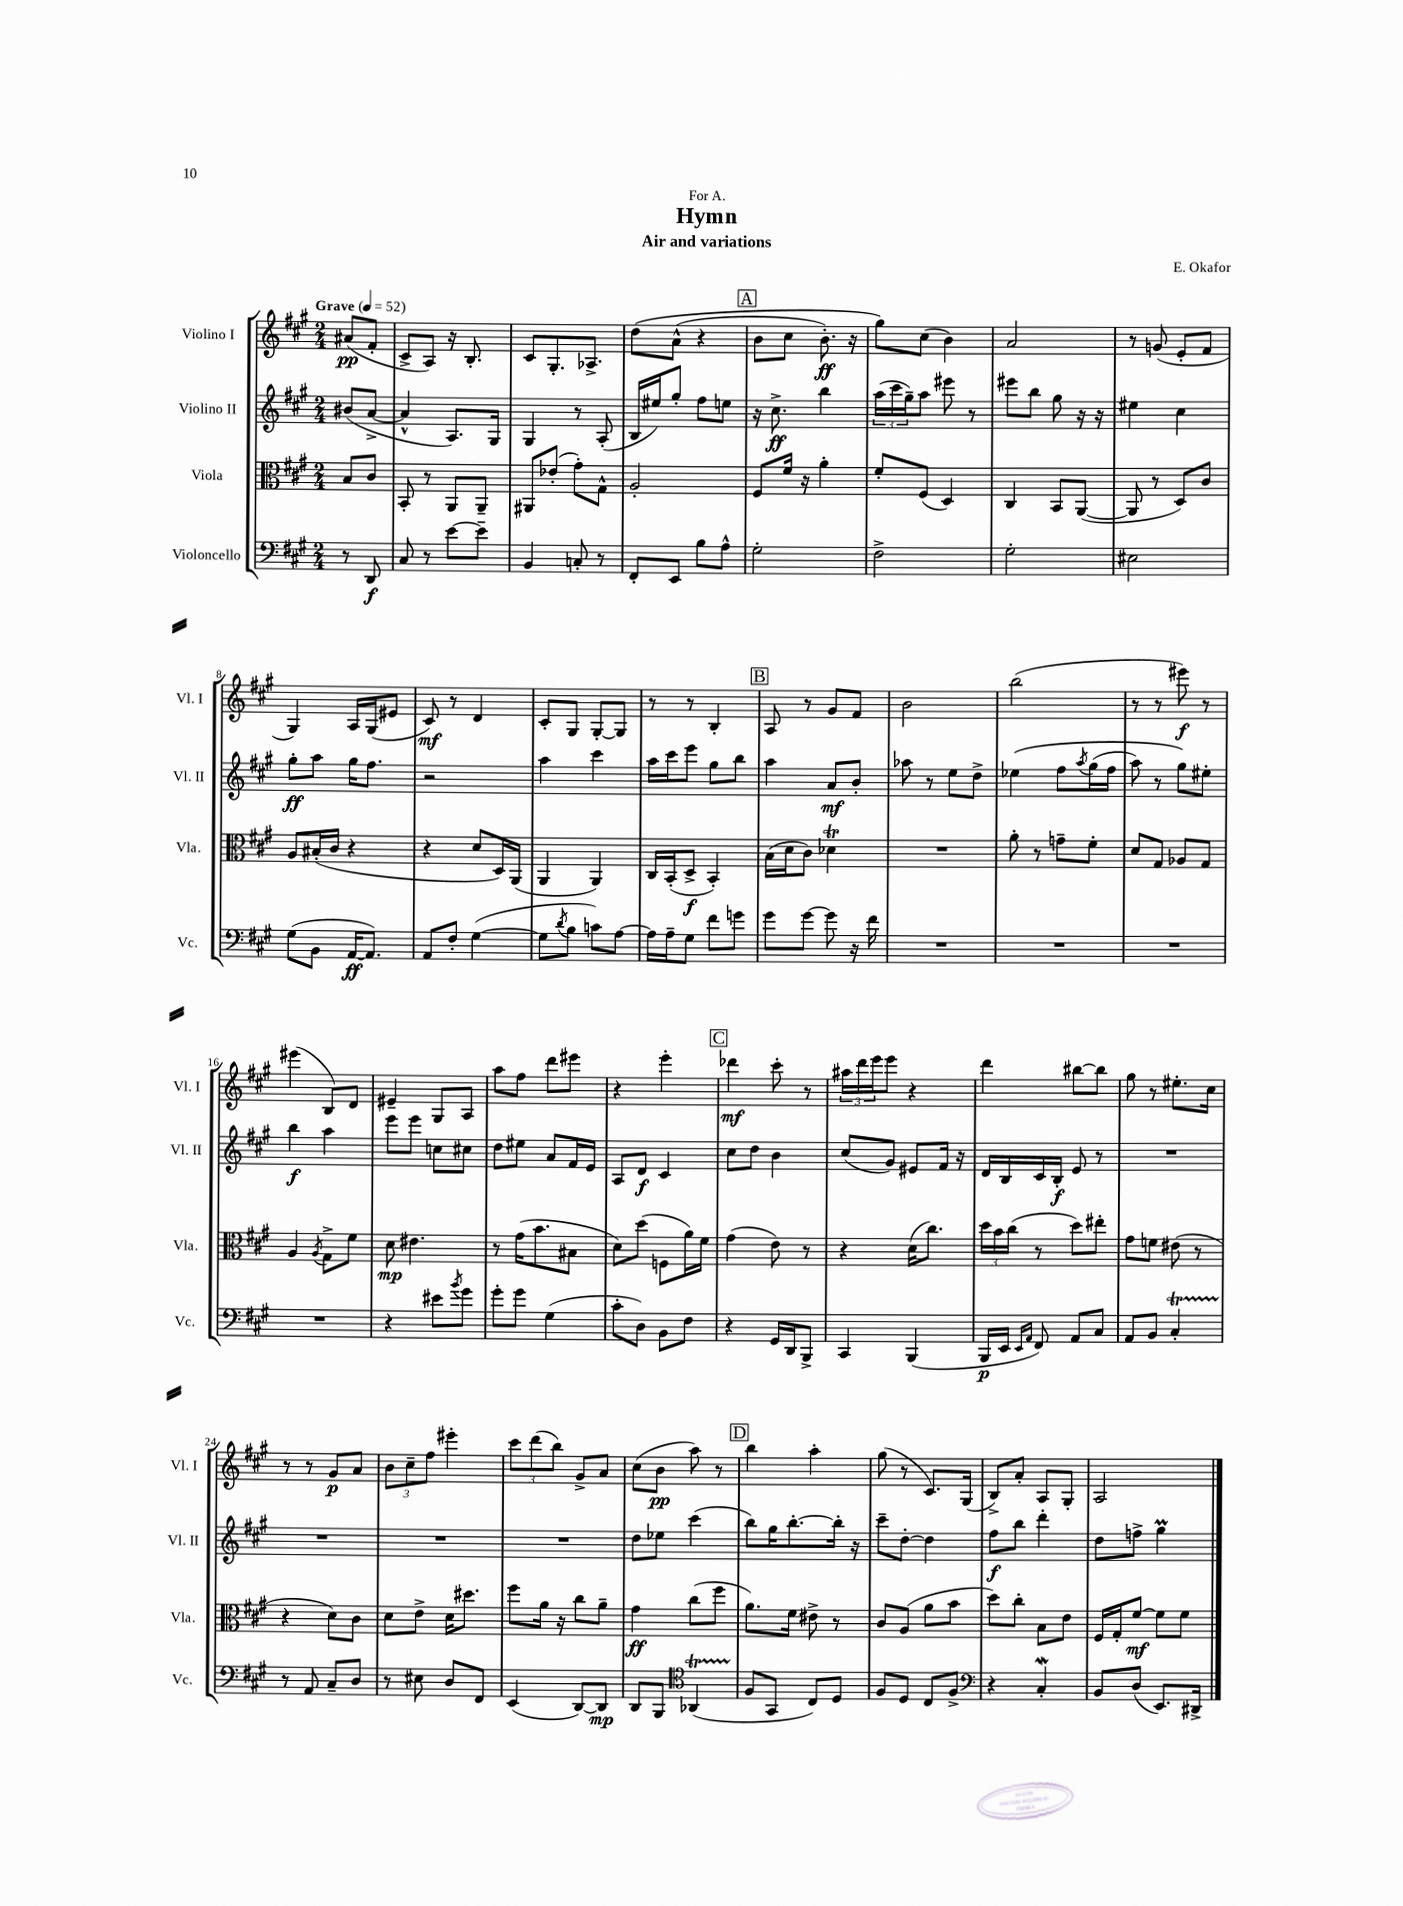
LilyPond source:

\header { title = "Hymn" composer = "E. Okafor" subtitle = "Air and variations" dedication = "For A." }
<<
\new StaffGroup <<
\new Staff = "s0" \with { instrumentName = "Violino I" shortInstrumentName = "Vl. I" } {
    \clef treble \key a \major \numericTimeSignature \time 2/4 \partial 4 \tempo "Grave" 4 = 52
    ais'8\pp( fis'8-. |
    cis'8-> a8) r16 b8.-. |
    cis'8 gis8.-. aes8.-> |
    d''8\( a'8-^( r4 |
    \mark \markup { \box "A" } b'8 cis''8 b'8.-.\ff) r16 |
    gis''8\) cis''8( b'4) |
    a'2 |
    r8 g'8( e'8-. fis'8 |
    gis4) a16 gis16( eis'8 |
    cis'8\mf) r8 d'4 |
    cis'8-. gis8 gis8~-. gis8 |
    r8 r8 b4-. |
    \mark \markup { \box "B" } a8 r8 gis'8 fis'8 |
    b'2 |
    b''2( |
    r8 r8 eis'''8\f) r8 |
    eis'''4( b8) d'8 |
    eis'4-- gis8 a8 |
    a''8 fis''8 d'''8 eis'''8 |
    r4 e'''4-. |
    \mark \markup { \box "C" } des'''4\mf cis'''8-. r8 |
    \tuplet 3/2 { ais''16 d'''16 e'''16 } e'''8 r4 |
    d'''4 bis''8~ bis''8 |
    gis''8 r8 eis''8.-. cis''16 |
    r8 r8 gis'8\p a'8 |
    \tuplet 3/2 { b'8 cis''8-- fis''8 } eis'''4-. |
    \tuplet 3/2 { cis'''8 d'''8( b''8) } gis'8-> a'8 |
    cis''8( b'8\pp a''8) r8 |
    \mark \markup { \box "D" } b''4 a''4-. |
    gis''8( r8 cis'8.) gis16( |
    b8->) a'8-. a8 gis8-. |
    a2 \bar "|." |
}
\new Staff = "s1" \with { instrumentName = "Violino II" shortInstrumentName = "Vl. II" } {
    \clef treble \key a \major \numericTimeSignature \time 2/4 \partial 4
    bis'8( a'8~-> |
    a'4-^ a8.) gis16 |
    gis4 r8 a8-.( |
    b16 eis''16) gis''8-. fis''8 e''8 |
    \mark \markup { \box "A" } r16 cis''8.->\ff b''4 |
    \tuplet 3/2 { a''16( cis'''16 gis''16--) } a''8 eis'''8 r8 |
    eis'''8 b''8 gis''8 r16 r16 |
    eis''4 cis''4 |
    gis''8-.\ff a''8 gis''16 fis''8. |
    r2 |
    a''4 cis'''4 |
    a''16 cis'''16 e'''8 gis''8 b''8 |
    \mark \markup { \box "B" } a''4 a'8\mf b'8-. |
    aes''8 r8 e''8 d''8-> |
    ees''4\( fis''8 \acciaccatura { a''8 } gis''16( fis''16 |
    a''8) r8 gis''8\) eis''8-. |
    b''4\f a''4 |
    e'''8 e'''8 c''8 cis''8 |
    d''8 eis''8 a'8 fis'16 e'16 |
    a8 d'8\f cis'4 |
    \mark \markup { \box "C" } cis''8 d''8 b'4 |
    cis''8( gis'8) eis'8 fis'16 r16 |
    d'16 b16 cis'16 b16-.\f e'8 r8 |
    R2 |
    R2 |
    R2 |
    R2 |
    d''8 ees''8 cis'''4( |
    \mark \markup { \box "D" } b''8) gis''16 b''8.~-. b''16-. r16 |
    cis'''8-- d''8~-. d''4 |
    fis''8\f b''8 d'''4-. |
    d''8 f''8-> gis''4\prall \bar "|." |
}
\new Staff = "s2" \with { instrumentName = "Viola" shortInstrumentName = "Vla." } {
    \clef alto \key a \major \numericTimeSignature \time 2/4 \partial 4
    b8 cis'8 |
    b,8-. r8 a,8 a,8-- |
    ais,8 ees'8-.( gis'8-.) gis8-^ |
    a2-. |
    \mark \markup { \box "A" } fis8 fis'16 r16 a'4-. |
    fis'8-. fis8( d4) |
    cis4 b,8 a,8~( |
    a,8 r8 d8) cis'8 |
    a8 bis16-.( cis'16 r4 |
    r4 d'8 d16) a,16( |
    a,4 a,4) |
    cis16 b,16-.( d8->\f b,4-.) |
    \mark \markup { \box "B" } b16( d'16 cis'8) des'4\trill |
    R2 |
    a'8-. r8 g'8-- fis'8-. |
    d'8 gis8 aes8 gis8 |
    a4 \acciaccatura { a8 } gis8-> fis'8 |
    d'8\mp eis'4. |
    r8 gis'16( b'8. bis8 |
    d'8) d''8( f8 a'16) fis'16 |
    \mark \markup { \box "C" } gis'4( e'8) r8 |
    r4 d'16( cis''8.) |
    \tuplet 3/2 { d''16 b'16 cis''16( } r8 d''8) eis''8-. |
    gis'8 f'8 eis'8( r8 |
    r4 d'8) cis'8 |
    d'8 e'8-> d'16 dis''8. |
    fis''8 a'16 r16 cis''8 a'8-- |
    gis'4\ff cis''8( fis''8 |
    \mark \markup { \box "D" } a'8.) fis'16 eis'8-> r8 |
    cis'8 a8( a'8 b'8 |
    d''8) cis''8-. b8 e'8 |
    fis16 gis16-. fis'8~\mf fis'8 fis'8 \bar "|." |
}
\new Staff = "s3" \with { instrumentName = "Violoncello" shortInstrumentName = "Vc." } {
    \clef bass \key a \major \numericTimeSignature \time 2/4 \partial 4
    r8 d,8\f |
    cis8 r8 e'8~ e'8-- |
    b,4 c8-. r8 |
    fis,8-. e,8 b8 a8-^ |
    \mark \markup { \box "A" } gis2-. |
    fis2-> |
    gis2-. |
    eis2 |
    gis8( b,8 a,16~\ff a,8.) |
    a,8 fis8-. gis4~( |
    gis8 \acciaccatura { d'8 } b8 c'8) a8~ |
    a16 a16-- gis8 fis'8 g'8 |
    \mark \markup { \box "B" } gis'8 gis'8~ gis'8 r16 fis'16 |
    R2 |
    R2 |
    R2 |
    R2 |
    r4 eis'8 \acciaccatura { b'8 } gis'8 |
    gis'8-. gis'8 gis4( |
    cis'8-. d8) b,8 fis8 |
    \mark \markup { \box "C" } r4 gis,16 d,16 b,,8-> |
    cis,4 b,,4( |
    b,,16\p e,16 \grace { e,16 a,16 } fis,8) a,8 cis8 |
    a,8 b,8 cis4-.\startTrillSpan |
    r8\stopTrillSpan a,8 cis8-- d8 |
    r8 eis8 d8 fis,8 |
    e,4( d,8~) d,8\mp |
    d,8 b,,8 \clef tenor aes,4\startTrillSpan( |
    \mark \markup { \box "D" } fis8\stopTrillSpan gis,8 cis8) d8 |
    fis8 d8 cis8 fis8-> |
    \clef bass r4 cis4-.\mordent |
    b,8 d8( e,8.) dis,16-> \bar "|." |
}
>>
>>
